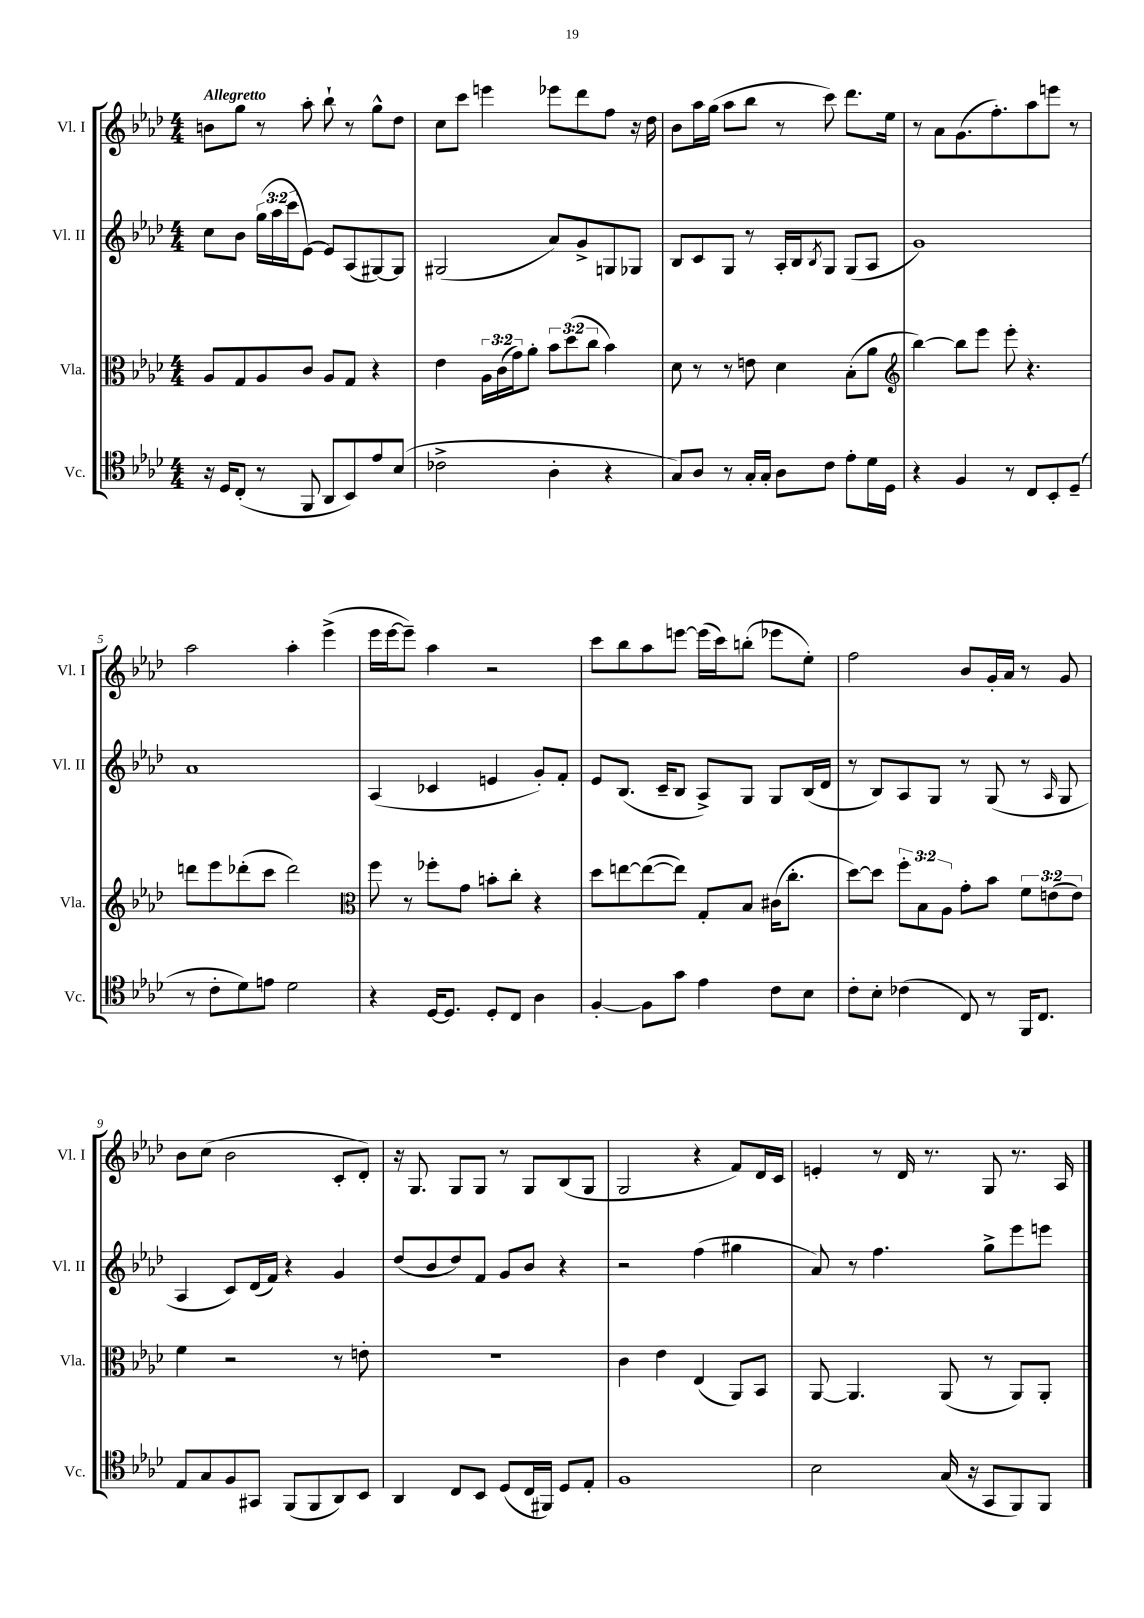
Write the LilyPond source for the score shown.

<<
\new StaffGroup <<
\new Staff = "s0" \with { instrumentName = "Vl. I" shortInstrumentName = "Vl. I" } {
    \clef treble \key aes \major \numericTimeSignature \time 4/4 \tempo "Allegretto"
    b'8 g''8 r8 aes''8-. bes''8-! r8 g''8-^ des''8 |
    c''8 c'''8 e'''4 ees'''8 des'''8 f''8 r16 des''16 |
    bes'8 aes''16 g''16( aes''8 bes''8 r8 c'''8) des'''8. ees''16 |
    r8 aes'8 g'8.( f''8.-.) aes''8 e'''8 r8 |
    aes''2 aes''4-. ees'''4->( |
    ees'''16 ees'''16~ ees'''8--) aes''4 r2 |
    c'''8 bes''8 aes''8 e'''8~ e'''16( c'''16) b''8-.( ees'''8 ees''8-.) |
    f''2 bes'8 g'16-. aes'16 r8 g'8 |
    bes'8 c''8( bes'2 c'8-. des'8-.) |
    r16 g8. g8 g8 r8 g8 bes8( g8 |
    g2 r4 f'8) des'16 c'16 |
    e'4-. r8 des'16 r8. g8 r8. aes16 \bar "|." |
}
\new Staff = "s1" \with { instrumentName = "Vl. II" shortInstrumentName = "Vl. II" } {
    \clef treble \key aes \major \numericTimeSignature \time 4/4 \override Staff.TupletNumber.text = #tuplet-number::calc-fraction-text
    c''8 bes'8 \tuplet 3/2 { g''16( aes''16 c'''16 } ees'8~) ees'8 aes8( gis8~) gis8 |
    gis2( aes'8) g'8-> g8 ges8 |
    bes8 c'8 g8 r8 aes16-. bes16 \acciaccatura { bes8 } g8 g8( aes8 |
    g'1) |
    aes'1 |
    aes4( ces'4 e'4 g'8-.) f'8-. |
    ees'8 bes8.( c'16-- bes8 aes8->) g8 g8 bes16( des'16 |
    r8 bes8) aes8 g8 r8 g8( r8 \grace { aes16 } g8 |
    aes4 c'8) des'16( f'16) r4 g'4 |
    des''8( bes'8 des''8) f'8 g'8 bes'8 r4 |
    r2 f''4( gis''4 |
    aes'8) r8 f''4. g''8-> ees'''8 e'''8 \bar "|." |
}
\new Staff = "s2" \with { instrumentName = "Vla." shortInstrumentName = "Vla." } {
    \clef alto \key aes \major \numericTimeSignature \time 4/4 \override Staff.TupletNumber.text = #tuplet-number::calc-fraction-text
    aes8 g8 aes8 c'8 aes8 g8 r4 |
    ees'4 \tuplet 3/2 { aes16 c'16( g'16) } aes'8-. \tuplet 3/2 { bes'8 des''8( c''8 } bes'4) |
    des'8 r8 r8 e'8 des'4 bes8-.( aes'8 |
    \clef treble bes''4~) bes''8 ees'''8 ees'''8-. r4. |
    d'''8 ees'''8 des'''8-.( c'''8 des'''2) |
    \clef alto f''8 r8 fes''8-. g'8 b'8-. c''8-. r4 |
    des''8 e''8~ e''8~( e''8) g8-. bes8 cis'16( c''8.-. |
    des''8~) des''8 \tuplet 3/2 { f''8-. bes8 aes8 } g'8-. bes'8 \tuplet 3/2 { f'8 e'8( e'8) } |
    f'4 r2 r8 e'8-. |
    R1 |
    c'4 ees'4 ees4( aes,8) bes,8 |
    aes,8~ aes,4. aes,8( r8 aes,8) aes,8-. \bar "|." |
}
\new Staff = "s3" \with { instrumentName = "Vc." shortInstrumentName = "Vc." } {
    \clef tenor \key aes \major \numericTimeSignature \time 4/4
    r16 des16 c8-.( r8 f,8 aes,8 bes,8) ees'8 bes8( |
    ces'2-> aes4-. r4 |
    g8) aes8 r8 g16-. g16-. aes8 c'8 ees'8-. des'16 des16 |
    r4 f4 r8 c8 bes,8-. des8--( |
    r8 c'8-. des'8) e'8 des'2 |
    r4 des16~ des8. des8-. c8 aes4 |
    f4~-. f8 g'8 ees'4 c'8 bes8 |
    c'8-. bes8-. ces'4( c8) r8 f,16 c8. |
    ees8 g8 f8 gis,8 f,8( f,8 aes,8) bes,8 |
    aes,4 c8 bes,8 des8( c16 fis,16) des8 ees8-. |
    f1 |
    bes2 g16( r16 g,8 f,8) f,8 \bar "|." |
}
>>
>>
